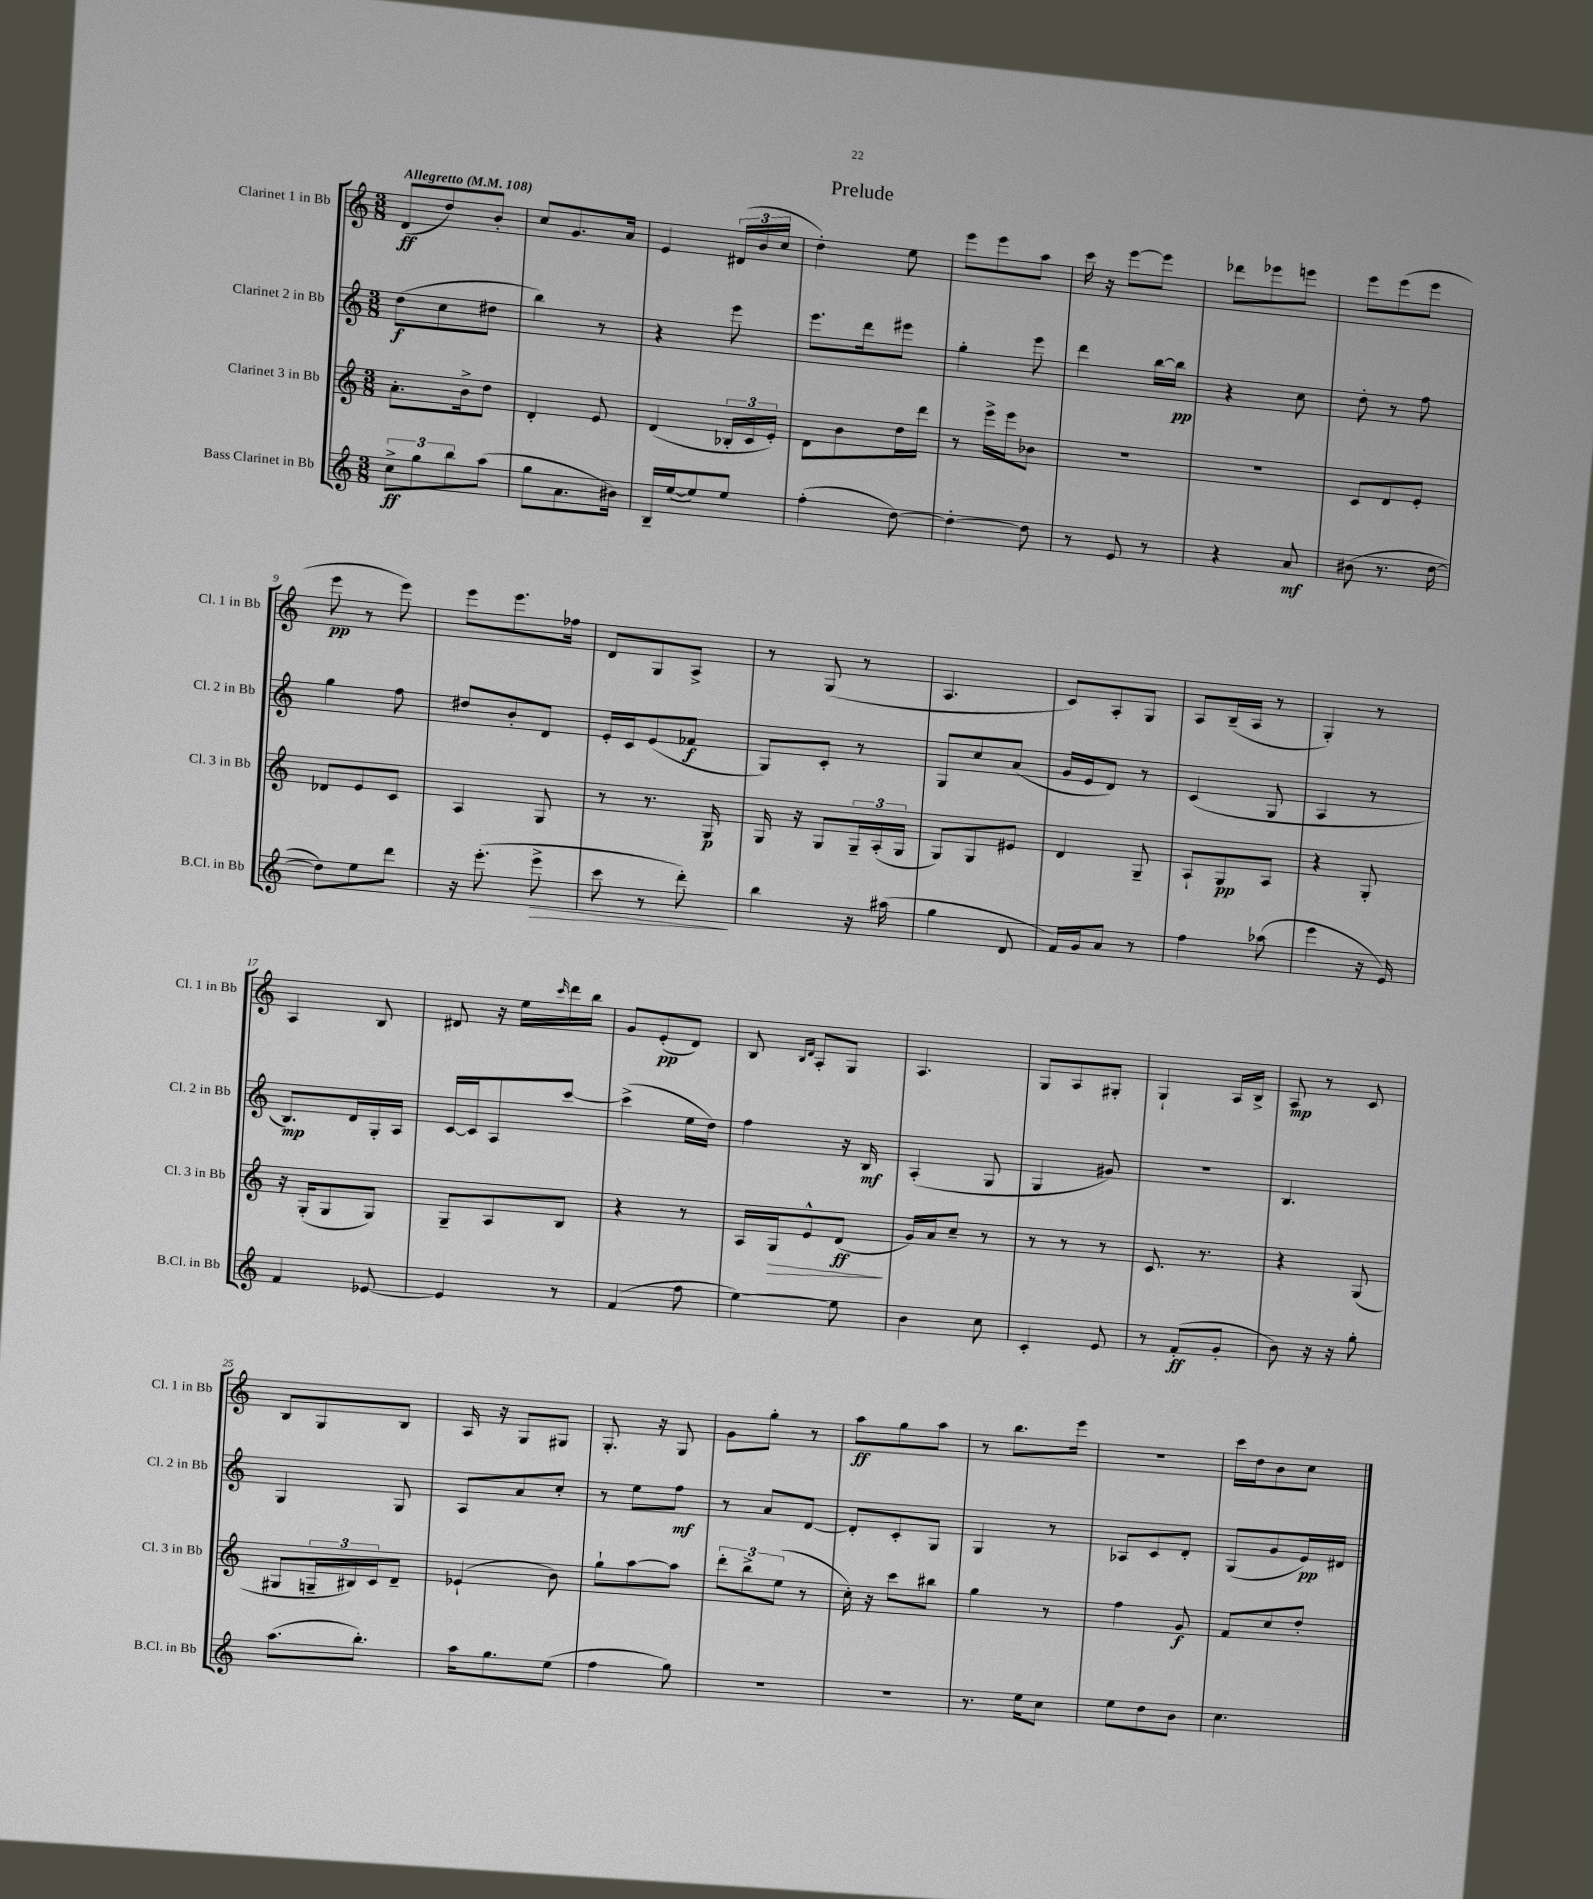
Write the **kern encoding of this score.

**kern	**kern	**kern	**kern
*staff4	*staff3	*staff2	*staff1
*clefG2	*clefG2	*clefG2	*clefG2
*k[]	*k[]	*k[]	*k[]
*M3/8	*M3/8	*M3/8	*M3/8
*MM108	*MM108	*MM108	*MM108
12cc^\L	8.a'\L	(8dd\L	(8d/L
12gg\	.	.	.
.	.	8cc\	8dd/)
12bb\	.	.	.
.	16b^\k	.	.
(8aa\J	8dd\J	8dd#\J	8b'/J
=	=	=	=
8gg\L	4d'/	4bb\)	8cc/L
8.a\	.	.	8.g/
.	8e/	8r	.
16b#\Jk)	.	.	16a/Jk
=	=	=	=
16B~/LL	(4d/	4r	4e/
([16ee/J	.	.	.
8ee/])	.	.	.
8ee/J	24B-'/LL	8eee\	(24d#/LL
.	24c/	.	24b/
.	24e'/JJ)	.	24cc/JJ
=	=	=	=
(4ff'\	8d\L	8.eee\L	4dd'\)
.	8b\	.	.
.	.	16ddd\k	.
[8dd\)	16dd\L	8eee#\J	8ee\
.	16ddd\JJ	.	.
=	=	=	=
4dd'\_	8r	4gg'\	8eee\L
.	16eee^\LL	.	8eee\
.	16eee\J	.	.
8dd\]	8b-\J	8eee\	8aa\J
=	=	=	=
8r	4.r	4ddd\	16ccc\
.	.	.	16r
8e/	.	.	[8eee\L
8r	.	[16bb\LL	8eee\]J
.	.	16bb\]JJ	.
=	=	=	=
4r	4.r	4r	8ddd-\L
.	.	.	8eee-\
8a/	.	8cc\	8eee\J
=	=	=	=
(8b#\	8c/L	8dd'\	8eee\L
8.r	8d/	8r	(8eee\
.	8e'/J	8ff\	8eee\J
[16dd\	.	.	.
=	=	=	=
8dd\]L)	8d-/L	4gg\	8eee\
8ee\	8e/	.	8r
8ddd\J	8c/J	8ff\	8eee\)
=	=	=	=
16r	4A/	8dd#/L	8eee\L
(8.eee'\	.	.	.
.	.	8b'/	8.eee\
8eee^\	8G/	8d/J	.
.	.	.	16ff-\Jk
=	=	=	=
8ccc\	8r	16e'/LL	8d/L
.	.	16c/J	.
8r	8.r	(8e/	8G/
8ddd'\)	.	8f-/J	8A^/J
.	16G/	.	.
=	=	=	=
4bb\	16G/	8G/L)	8r
.	16r	.	.
.	8G/L	8c'/J	(8G/
16r	24G~/L	8r	8r
.	(24A'/	.	.
(16aa#\	.	.	.
.	24G/JJ	.	.
=	=	=	=
4gg\	8G/L)	8G/L	4.A/
.	8G/	8cc/	.
8d/	8e#/J	(8a/J	.
=	=	=	=
16f/LL)	4d/	16g/LL	8c/L)
16g/J	.	16e/J	.
8a/J	.	8d/J)	8A'/
8r	8G~/	8r	8G/J
=	=	=	=
4ff\	8A`/L	(4c/	8A/L
.	8G/	.	(16B~/L
.	.	.	16A/JJ
(8aa-\	8A/J	8G/	8r
=	=	=	=
4eee\	4r	4A/	4G'/)
16r	8G'/	8r	8r
16e/)	.	.	.
=	=	=	=
4f/	16r	8.B/L)	4A/
.	(16G'/LK	.	.
.	8G/	.	.
.	.	16d/L	.
[8e-/	8G/J)	16G'/	8B/
.	.	16A/JJ	.
=	=	=	=
4e-/]	8G~/L	[16c/LL	8d#/
.	.	16c/]J	.
.	8A/	8A/	16r
.	.	.	16ee\LL
.	.	.	16qqccc/
8r	8B/J	[8ccc/J	16ddd\
.	.	.	16bb\JJ
=	=	=	=
(4f/	4r	(4ccc^\]	8g/L
.	.	.	(8e'/
8ff\	8r	16ee\LL	8d/J)
.	.	16dd\JJ)	.
=	=	=	=
[4ee\)	16A/LL	4ff\	8B/
.	16G/J	.	.
.	.	.	16qqB/LL
.	.	.	16qqd/JJ
.	8e^^/	.	8A'/L
8ee\]	(8d/J	16r	8G/J
.	.	16B/	.
=	=	=	=
4b\	16g/LL)	(4A'/	4.A/
.	16a/J	.	.
.	8cc~/J	.	.
8cc\	8r	8G/	.
=	=	=	=
4c'/	8r	4G/	8G/L
.	8r	.	8A/
8e/	8r	8g#/)	8G#'/J
=	=	=	=
8r	8.c/	4.r	4G`/
(8f'/L	.	.	.
.	8.r	.	.
8g'/J	.	.	16A/LL
.	.	.	16B^/JJ
=	=	=	=
8b\)	4r	4.B/	8A/
16r	.	.	8r
16r	.	.	.
8gg'\	(8G/	.	8c/
=	=	=	=
(8.aa\L	8G#/L	4G/	8B/L
.	24G~/L	.	8G/
.	24B#/)	.	.
8.bb'\J)	.	.	.
.	24c/J	.	.
.	8d~/J	8G/	8B/J
=	=	=	=
16aa\LK	(4e-`/	8A/L	16A/
8.gg\	.	.	16r
.	.	8a/	8G/L
(8ee\J	8b\)	8cc'/J	8G#/J
=	=	=	=
4ff\	8gg`\L	8r	8.G'/
.	[8aa\	8ee\L	.
.	.	.	16r
8gg\)	8aa\]J	8ff\J	8G/
=	=	=	=
4.r	12ddd'\L	8r	8g\L
.	12bb^\	.	.
.	.	8a/L	8gg'\J
.	(12ee\J	.	.
.	8r	[8d/J	8r
=	=	=	=
4.r	16cc'\)	8d'/]L	8aa\L
.	16r	.	.
.	8ccc\L	8c'/	8gg\
.	8bb#\J	8G/J	8aa\J
=	=	=	=
8.r	4gg\	4G/	8r
.	.	.	8.bb\L
16ee\LK	.	.	.
8cc\J	8r	8r	.
.	.	.	16eee\Jk
=	=	=	=
8ee\L	4ff\	8A-/L	4.r
8dd\	.	8c/	.
8b\J	8g/	8d'/J	.
=	=	=	=
4.cc\	8f/L	(8G/L	16ccc\LL
.	.	.	16dd\J
.	8cc/	8g/	8b\
.	8dd'/J	16e/L)	8cc\J
.	.	16d#/JJ	.
==	==	==	==
*-	*-	*-	*-
